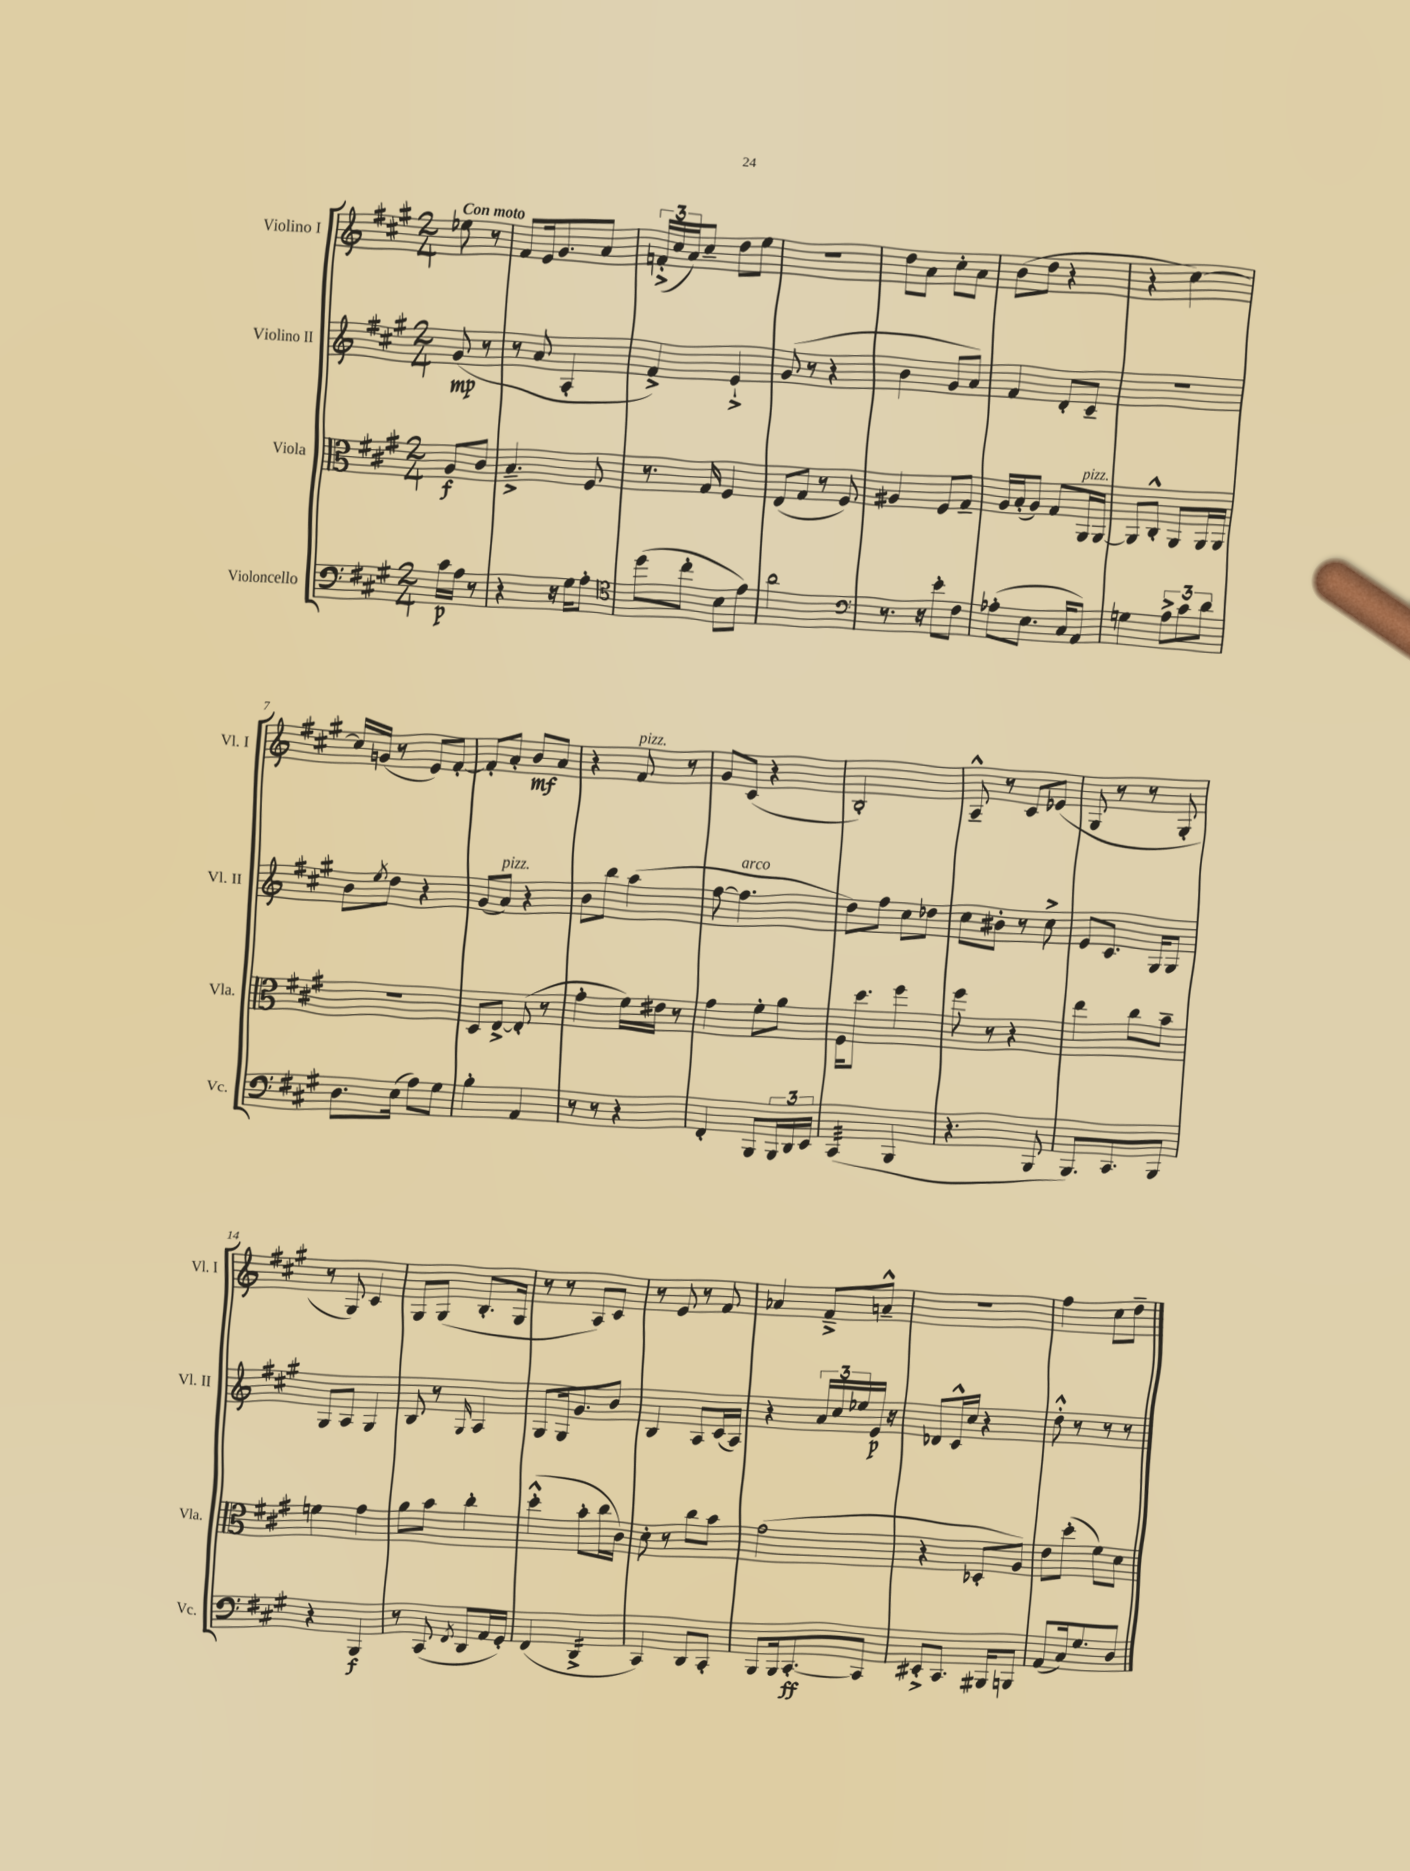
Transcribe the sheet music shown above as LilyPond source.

<<
\new StaffGroup <<
\new Staff = "s0" \with { instrumentName = "Violino I" shortInstrumentName = "Vl. I" } {
    \clef treble \key a \major \numericTimeSignature \time 2/4 \partial 4 \tempo "Con moto"
    ees''8 r8 |
    fis'8 e'16 gis'8. a'8 |
    \tuplet 3/2 { f'16-.->( cis''16 a'16) } cis''8-- d''8 e''8 |
    R2 |
    d''8 a'8 cis''8-. a'8 |
    b'8( d''8 r4 |
    r4 cis''4~) |
    cis''16 g'16( r8 e'8) fis'8~-. |
    fis'8-. a'8-. b'8\mf a'8 |
    r4 fis'8^\markup { \italic "pizz." } r8 |
    gis'8 cis'8( r4 |
    b2-.) |
    a8---^ r8 cis'8 ees'8( |
    gis8 r8 r8 gis8-. |
    r8 gis8) cis'4 |
    gis8 gis8( b8.-. gis16 |
    r8 r8 a8) cis'8 |
    r8 e'8 r8 fis'8 |
    aes'4 fis'8---> a'8---^ |
    R2 |
    fis''4 cis''8 d''8-- \bar "|." |
}
\new Staff = "s1" \with { instrumentName = "Violino II" shortInstrumentName = "Vl. II" } {
    \clef treble \key a \major \numericTimeSignature \time 2/4 \partial 4
    gis'8\mp( r8 |
    r8 a'8 a4-. |
    fis'4->) e'4-!-> |
    gis'8( r8 r4 |
    b'4 gis'8 a'8) |
    fis'4 d'8-. cis'8-- |
    R2 |
    b'8 \acciaccatura { e''8 } d''8 r4 |
    gis'8( a'8^\markup { \italic "pizz." }) r4 |
    b'8 b''8 a''4( |
    fis''8~ fis''4.^\markup { \italic "arco" } |
    d''8) fis''8 cis''8 des''8 |
    cis''8 bis'8-. r8 cis''8-> |
    e'8 cis'8. gis16 gis8 |
    gis8 a8 gis4 |
    b8 r8 \grace { gis16 } a4 |
    gis8 gis16 gis'8. b'8 |
    b4 a8 cis'16( a16) |
    r4 \tuplet 3/2 { a'16 cis''16 ees''16 } e'16\p r16 |
    des'8 cis'16-^ cis''16 r4 |
    d''8-.-^ r8 r8 r8 \bar "|." |
}
\new Staff = "s2" \with { instrumentName = "Viola" shortInstrumentName = "Vla." } {
    \clef alto \key a \major \numericTimeSignature \time 2/4 \partial 4
    a8\f cis'8 |
    b4.---> fis8 |
    r8. gis16 fis4 |
    e8( gis8 r8 fis8) |
    ais4 fis8 gis8-- |
    a16 b16-.( a8) gis8 a,16^\markup { \italic "pizz." } a,16~ |
    a,8 cis8-.-^ a,8 a,16 a,16 |
    R2 |
    d8 e8~-> e8-.( r8 |
    gis'4-. fis'16) eis'16 r8 |
    gis'4 fis'8-. a'8 |
    fis16 d''8. fis''4 |
    fis''8 r8 r4 |
    e''4 cis''8 b'8-- |
    f'4 gis'4 |
    a'8 b'8 cis''4-. |
    d''4-.-^( b'8-. cis''16 cis'16) |
    d'8-. r8 cis''8 b'8 |
    gis'2( |
    r4 des8-. a8) |
    e'8 d''8-.( fis'8) d'8 \bar "|." |
}
\new Staff = "s3" \with { instrumentName = "Violoncello" shortInstrumentName = "Vc." } {
    \clef bass \key a \major \numericTimeSignature \time 2/4 \partial 4
    cis'16\p a16 r8 |
    r4 r16 gis16 a8-. |
    \clef tenor d''8( cis''8-. b8 e'8) |
    a'2 |
    \clef bass r8. r16 e'8-. fis8 |
    aes8-.( e8. cis16 a,8) |
    g4 \tuplet 3/2 { a8-> cis'8 d'8 } |
    d8. e16( a8) gis8 |
    b4-. a,4 |
    r8 r8 r4 |
    fis,4-. b,,8 \tuplet 3/2 { b,,16 d,16 e,16 } |
    cis,4:32( b,,4 |
    r4. b,,8 |
    b,,8.) cis,8. b,,8 |
    r4 b,,4\f |
    r8 cis,8( \acciaccatura { fis,8 } d,8 a,16 gis,16-.) |
    fis,4( d,4:16-> |
    cis,4) d,8 cis,8-. |
    b,,8 b,,16 cis,8.~-.\ff cis,8 |
    eis,8-.-> cis,8. bis,,16 b,,8 |
    a,8( cis16) gis8. d8 \bar "|." |
}
>>
>>
